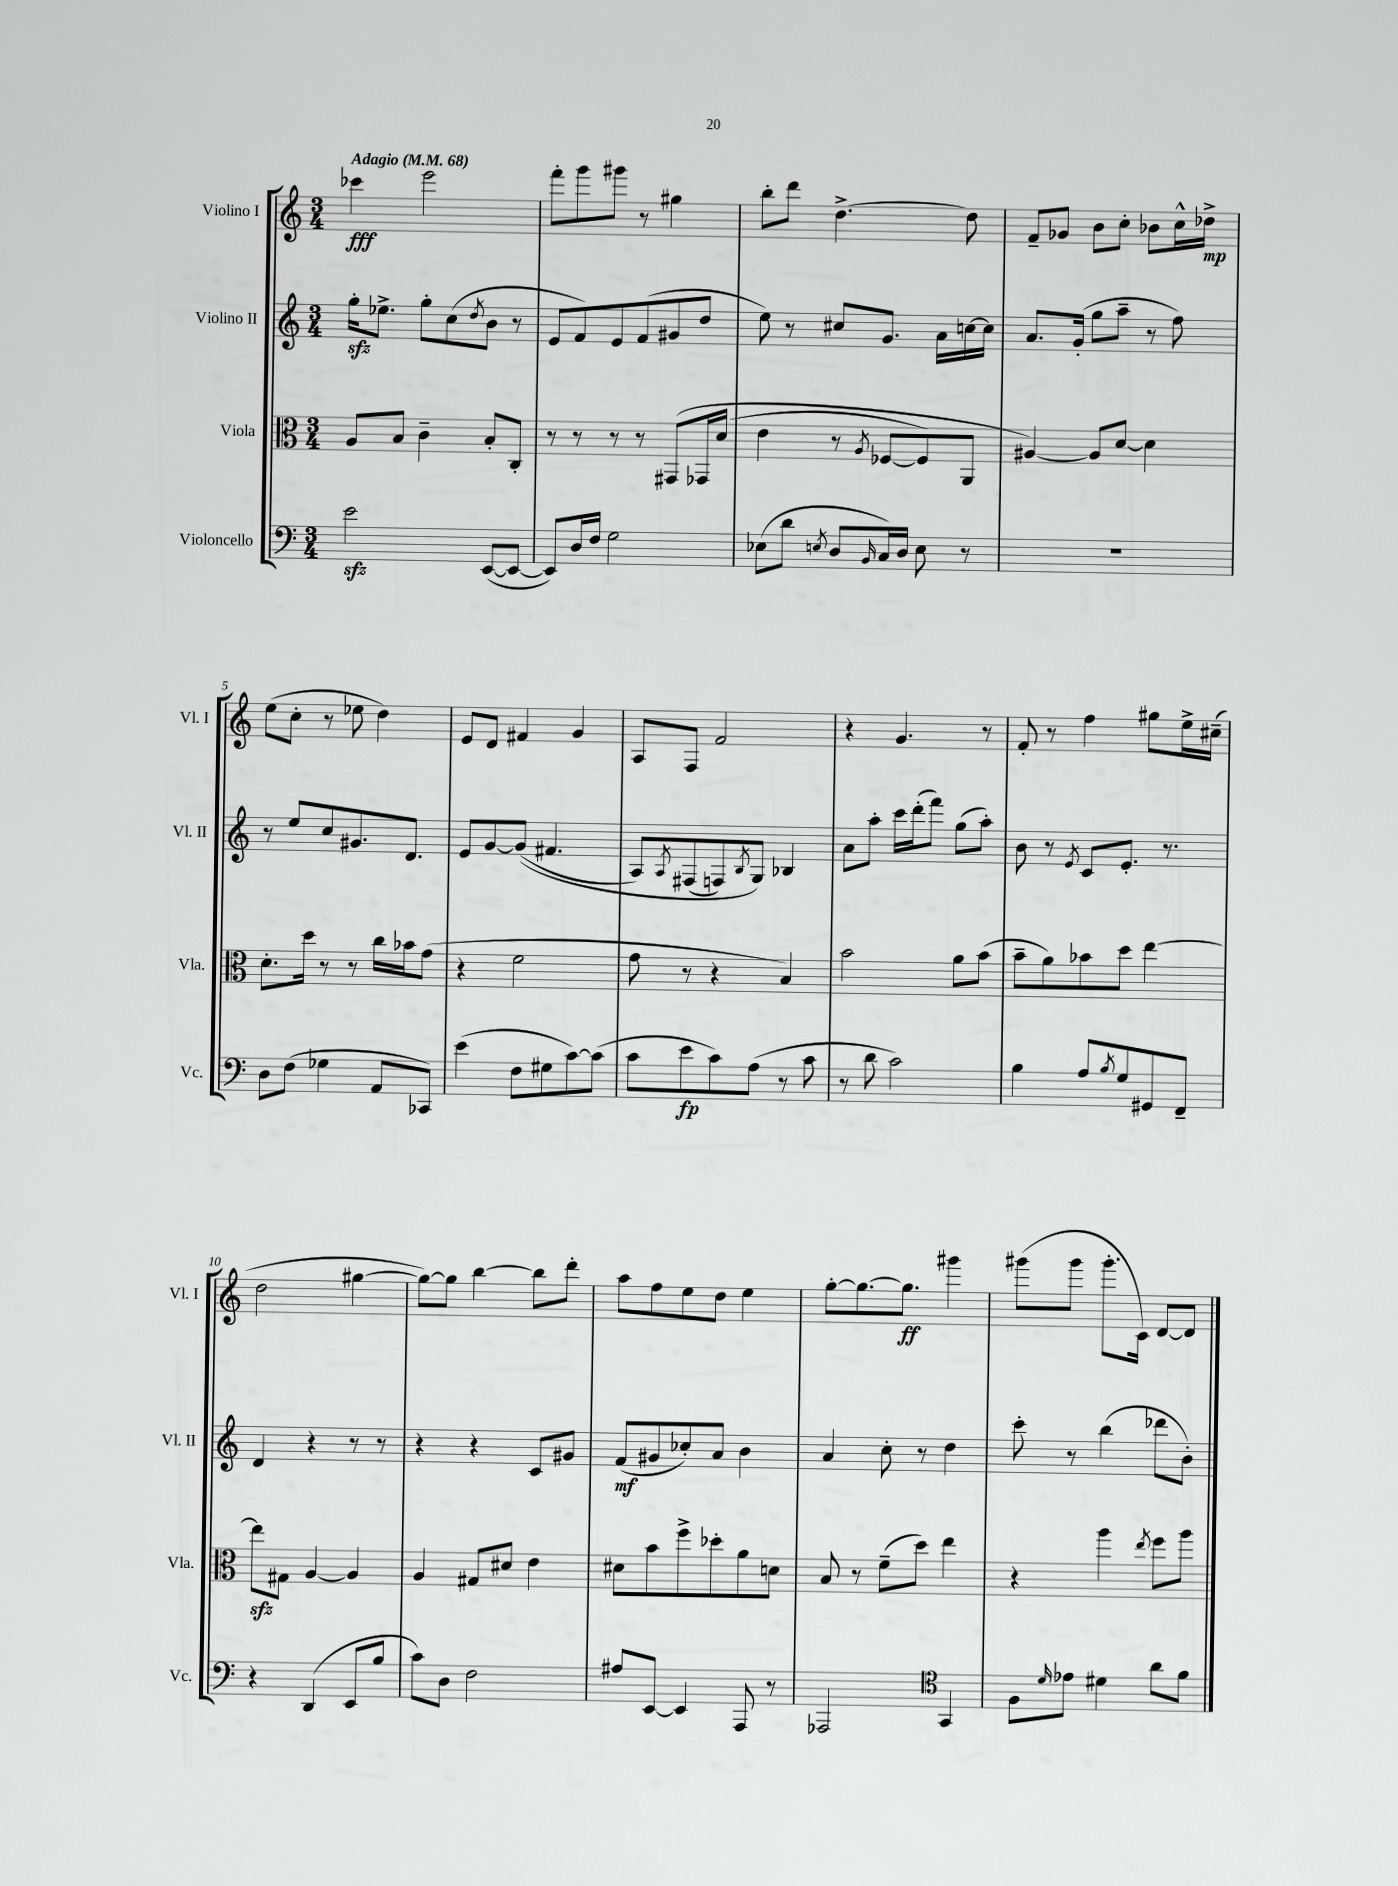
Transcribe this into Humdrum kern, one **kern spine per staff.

**kern	**dynam	**kern	**kern	**dynam	**kern	**dynam
*part4	*part4	*part3	*part2	*part2	*part1	*part1
*staff4	*staff4	*staff3	*staff2	*staff2	*staff1	*staff1
*I"Violoncello	*	*I"Viola	*I"Violino II	*	*I"Violino I	*
*I'Vc.	*	*I'Vla.	*I'Vl. II	*	*I'Vl. I	*
*clefF4	*	*clefC3	*clefG2	*	*clefG2	*
*k[]	*	*k[]	*k[]	*	*k[]	*
*M3/4	*	*M3/4	*M3/4	*	*M3/4	*
*MM68	*	*MM68	*MM68	*	*MM68	*
=1	=1	=1	=1	=1	=1	=1
!	!	!	!	!	!LO:TX:a:B:t=Adagio	!
2ezz\	.	8A/L	16ggzz'\KL	.	4ccc-X\	fff
.	.	.	8.ee-X^\J	.	.	.
.	.	8B/J	.	.	.	.
.	.	4c~\	8gg'\L	.	2eee\	.
.	.	.	(8cc\	.	.	.
.	.	.	8qdd/	.	.	.
([8EE/L	.	8B'/L	8b\J	.	.	.
8EE/J_	.	8C'/J	8r	.	.	.
=2	=2	=2	=2	=2	=2	=2
8EE/L])	.	8r	8e/L	.	8fff'\L	.
16D/L	.	8r	8f/)	.	8ggg\	.
16F/JJ	.	.	.	.	.	.
2G\	.	8r	8e/	.	8ggg#X\J	.
.	.	8r	(8f/	.	8r	.
.	.	(8GG#X/L	8g#X/	.	4gg#X\	.
.	.	16GG-X/L	8dd/J	.	.	.
.	.	(16d/JJ	.	.	.	.
=3	=3	=3	=3	=3	=3	=3
(8E-X\L	.	4e\	8ee\)	.	8bb'\L	.
8d\J	.	.	8r	.	8ddd\J	.
8qEn/	.	.	.	.	.	.
8D/L	.	8r	8cc#X/L	.	[4.dd^\	.
16qqBB/	.	8qA/	.	.	.	.
16C/L)	.	[8F-X/L	8.g/J	.	.	.
16D/JJ	.	.	.	.	.	.
8E\	.	8F-/])	.	.	.	.
.	.	.	16a\LL	.	.	.
8r	.	8AA/J	[16ccn\	.	8dd\]	.
.	.	.	16cc\JJ]	.	.	.
=4	=4	=4	=4	=4	=4	=4
2.r	.	[4A#X/)	8.a/L	.	8f~/L	.
.	.	.	.	.	8g-X/J	.
.	.	.	(16g'/Jk	.	.	.
.	.	8A#/L]	8gg\L	.	8b\L	.
.	.	[8d/J	8aa~\J	.	8cc'\J	.
.	.	4d\]	8r	.	8b-X\L	.
.	.	.	8ff\)	.	16cc^^\L	.
.	.	.	.	.	16dd-X^\JJ	mp
!!LO:LB:g=z
=5	=5	=5	=5	=5	=5	=5
8D\L	.	8.d'\L	8r	.	(8ee\L	.
(8F\J	.	.	8ee/L	.	8cc'\J	.
.	.	16dd\Jk	.	.	.	.
4G-X\	.	8r	8cc/	.	8r	.
.	.	8r	8.g#X/	.	8ee-X\	.
8AA/L	.	16cc\LL	.	.	4dd\)	.
.	.	16b-X\J	8.d/J	.	.	.
8CC-X/J)	.	(8g\J	.	.	.	.
=6	=6	=6	=6	=6	=6	=6
(4e\	.	4r	8e/L	.	8e/L	.
.	.	.	[8g/	.	8d/J	.
8F\L	.	2f\	((8g/J]	.	4f#X/	.
8G#X\	.	.	4.f#X/	.	.	.
[8c\)	.	.	.	.	4g/	.
(8c\J]	.	.	.	.	.	.
=7	=7	=7	=7	=7	=7	=7
8c\L	.	8g\	8A/L)	.	8A/L	.
.	.	.	8qA/	.	.	.
8e\	fp	8r	(8F#X/	.	8F/J	.
8c\)	.	4r	8Fn/)	.	2f/	.
.	.	.	8qB/	.	.	.
(8A\J	.	.	8G/J)	.	.	.
8r	.	4B/)	4B-X/	.	.	.
8c\	.	.	.	.	.	.
=8	=8	=8	=8	=8	=8	=8
8r	.	2b\	8a\L	.	4r	.
8d\	.	.	8aa'\J	.	.	.
2c\)	.	.	16ccc\LL	.	4.g/	.
.	.	.	(16ddd'\J	.	.	.
.	.	.	8fff\J)	.	.	.
.	.	8a\L	(8gg\L	.	.	.
.	.	(8b\J	8aa'\J)	.	8r	.
=9	=9	=9	=9	=9	=9	=9
4B\	.	8b~\L	8b\	.	8f'/	.
.	.	8a\)	8r	.	8r	.
.	.	.	8qe/	.	.	.
8A/L	.	8b-X\	8c/L	.	4ff\	.
8qB/	.	.	.	.	.	.
8G/	.	8dd\J	8.e'/J	.	.	.
8GG#X/	.	[4ee\	.	.	8gg#X\L	.
.	.	.	8.r	.	.	.
8FF~/J	.	.	.	.	16ee^\L	.
.	.	.	.	.	(16cc#X~\JJ	.
!!LO:LB:g=z
=10	=10	=10	=10	=10	=10	=10
4r	.	8eezz\L]	4d/	.	2dd\	.
.	.	8G#X\J	.	.	.	.
(4DD/	.	[4A/	4r	.	.	.
8EE/L	.	4A/]	8r	.	[4gg#X\	.
8B/J	.	.	8r	.	.	.
=11	=11	=11	=11	=11	=11	=11
8c\L)	.	4A/	4r	.	8gg#\L_)	.
8D\J	.	.	.	.	8gg#\J]	.
2F\	.	8G#X/L	4r	.	[4bb\	.
.	.	8d#X/J	.	.	.	.
.	.	4e\	8c/L	.	8bb\L]	.
.	.	.	8g#X/J	.	8ddd'\J	.
=12	=12	=12	=12	=12	=12	=12
8A#X/L	.	8d#X\L	(8f/L	mf	8aa\L	.
[8EE/J	.	8b\	8g#X/	.	8ff\	.
4EE/]	.	8ff^\	8cc-X'/)	.	8ee\	.
.	.	8dd-X'\	8a/J	.	8dd\J	.
8AAA/	.	8a\	4b\	.	4ee\	.
8r	.	8dn\J	.	.	.	.
=13	=13	=13	=13	=13	=13	=13
2AAA-X/	.	8B/	4a/	.	[8gg'\L	.
.	.	8r	.	.	8.gg\_	.
.	.	(8f~\L	8cc'\	.	.	.
.	.	.	.	.	8.gg\J]	ff
.	.	8dd\J)	8r	.	.	.
*clefC4	*	*	*	*	*	*
4GG/	.	4ee\	4dd\	.	4ggg#X\	.
=14	=14	=14	=14	=14	=14	=14
8F\L	.	4r	8ccc'\	.	(8ggg#X\L	.
16qqd/	.	.	.	.	.	.
8e-X\J	.	.	8r	.	8ggg#\J	.
4d#X\	.	4aa\	(4bb\	.	8.ggg#'\L	.
.	.	.	.	.	16c\Jk)	.
.	.	8qee/	.	.	.	.
8a\L	.	8ff\L	8ddd-X\L	.	[8d/L	.
8f\J	.	8aa\J	8b'\J)	.	8d/J]	.
==	==	==	==	==	==	==
*-	*-	*-	*-	*-	*-	*-
